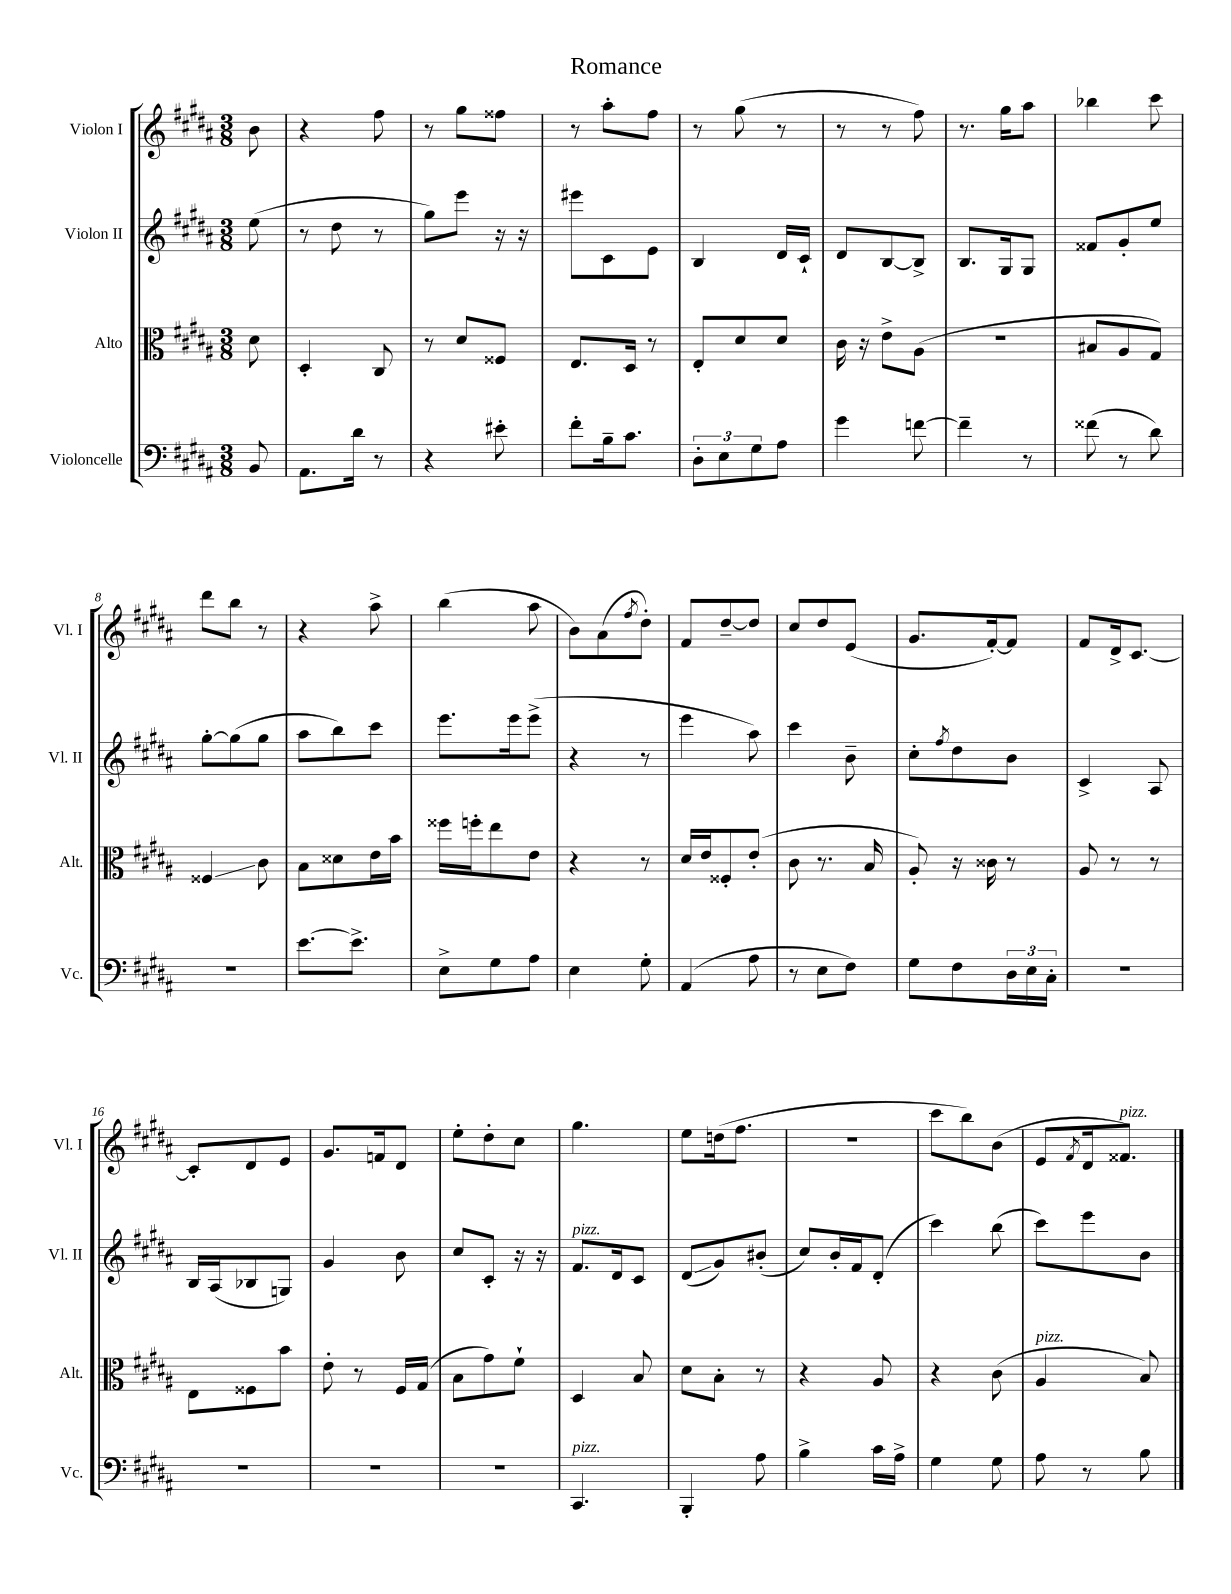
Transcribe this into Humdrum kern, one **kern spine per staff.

**kern	**kern	**kern	**kern
*staff4	*staff3	*staff2	*staff1
*clefF4	*clefC3	*clefG2	*clefG2
*k[f#c#g#d#a#]	*k[f#c#g#d#a#]	*k[f#c#g#d#a#]	*k[f#c#g#d#a#]
*M3/8	*M3/8	*M3/8	*M3/8
8BB	8d#	(8ee	8b
=	=	=	=
8.AA#	4D#'	8r	4r
.	.	8dd#	.
16d#	.	.	.
8r	8C#	8r	8ff#
=	=	=	=
4r	8r	8gg#)	8r
.	8d#	8eee	8gg#
8e#'	8F##	16r	8ff##
.	.	16r	.
=	=	=	=
8f#'	8.E	8eee#	8r
16B~	.	8c#	8aa#'
8.c#	16D#	.	.
.	8r	8e	8ff#
=	=	=	=
12D#'	8E'	4B	8r
12E	.	.	.
.	8d#	.	(8gg#
12G#	.	.	.
8A#	8d#	16d#	8r
.	.	16c#`	.
=	=	=	=
4g#	16c#	8d#	8r
.	16r	.	.
.	8e^	[8B	8r
[8f	(8A#	8B^]	8ff#)
=	=	=	=
4f~]	4.r	8.B	8.r
.	.	16G#	16gg#
8r	.	8G#	8aa#
=	=	=	=
(8f##	8B#	8f##	4bb-
8r	8A#	8g#'	.
8d#)	8G#)	8ee	8ccc#
=	=	=	=
4.r	4F##	[8gg#'	8ddd#
.	.	(8gg#]	8bb
.	8c#	8gg#	8r
=	=	=	=
[8.e	8B	8aa#	4r
.	8d##	8bb)	.
8.e^]	.	.	.
.	16e	8ccc#	8aa#^
.	16b	.	.
=	=	=	=
8E^	16ff##	8.eee	(4bb
.	16ff'	.	.
8G#	8ee	.	.
.	.	16eee	.
8A#	8e	(8eee^	8aa#
=	=	=	=
4E	4r	4r	8b)
.	.	.	(8a#
.	.	.	8qff#
8G#'	8r	8r	8dd#')
=	=	=	=
(4AA#	16d#	4eee	8f#
.	16e	.	.
.	8F##'	.	[8dd#~
8A#	(8e'	8aa#)	8dd#]
=	=	=	=
8r	8c#	4ccc#	8cc#
8E	8.r	.	8dd#
8F#)	.	8b~	(8e
.	16B	.	.
=	=	=	=
8G#	8A#')	8cc#'	8.g#
.	.	8qff#	.
8F#	16r	8dd#	.
.	16c##	.	[16f#')
24D#	8r	8b	8f#]
24E	.	.	.
24C#'	.	.	.
=	=	=	=
4.r	8A#	4c#^	8f#
.	8r	.	16d#^
.	.	.	[8.c#
.	8r	8A#	.
=	=	=	=
4.r	8E	16B	8c#']
.	.	(16A#	.
.	8F##	8B-	8d#
.	8b	8G)	8e
=	=	=	=
4.r	8e'	4g#	8.g#
.	8r	.	.
.	.	.	16f
.	16F#	8b	8d#
.	(16G#	.	.
=	=	=	=
4.r	8B	8cc#	8ee'
.	8g#)	8c#'	8dd#'
.	8f#`	16r	8cc#
.	.	16r	.
=	=	=	=
4.CC#	4D#	8.f#	4.gg#
.	.	16d#	.
.	8B	8c#	.
=	=	=	=
4BBB'	8d#	(8d#	8ee
.	8B'	8g#)	(16dd
.	.	.	8.ff#
8A#	8r	(8b#'	.
=	=	=	=
4B^	4r	8cc#)	4.r
.	.	16b'	.
.	.	16f#	.
16c#	8A#	(8d#'	.
16A#^	.	.	.
=	=	=	=
4G#	4r	4ccc#)	8ccc#
.	.	.	8bb)
8G#	(8c#	(8bb	(8b
=	=	=	=
8A#	4A#	8ccc#)	8e
.	.	.	8qf#
8r	.	8eee	16d#
.	.	.	8.f##)
8B	8B)	8b	.
==	==	==	==
*-	*-	*-	*-
